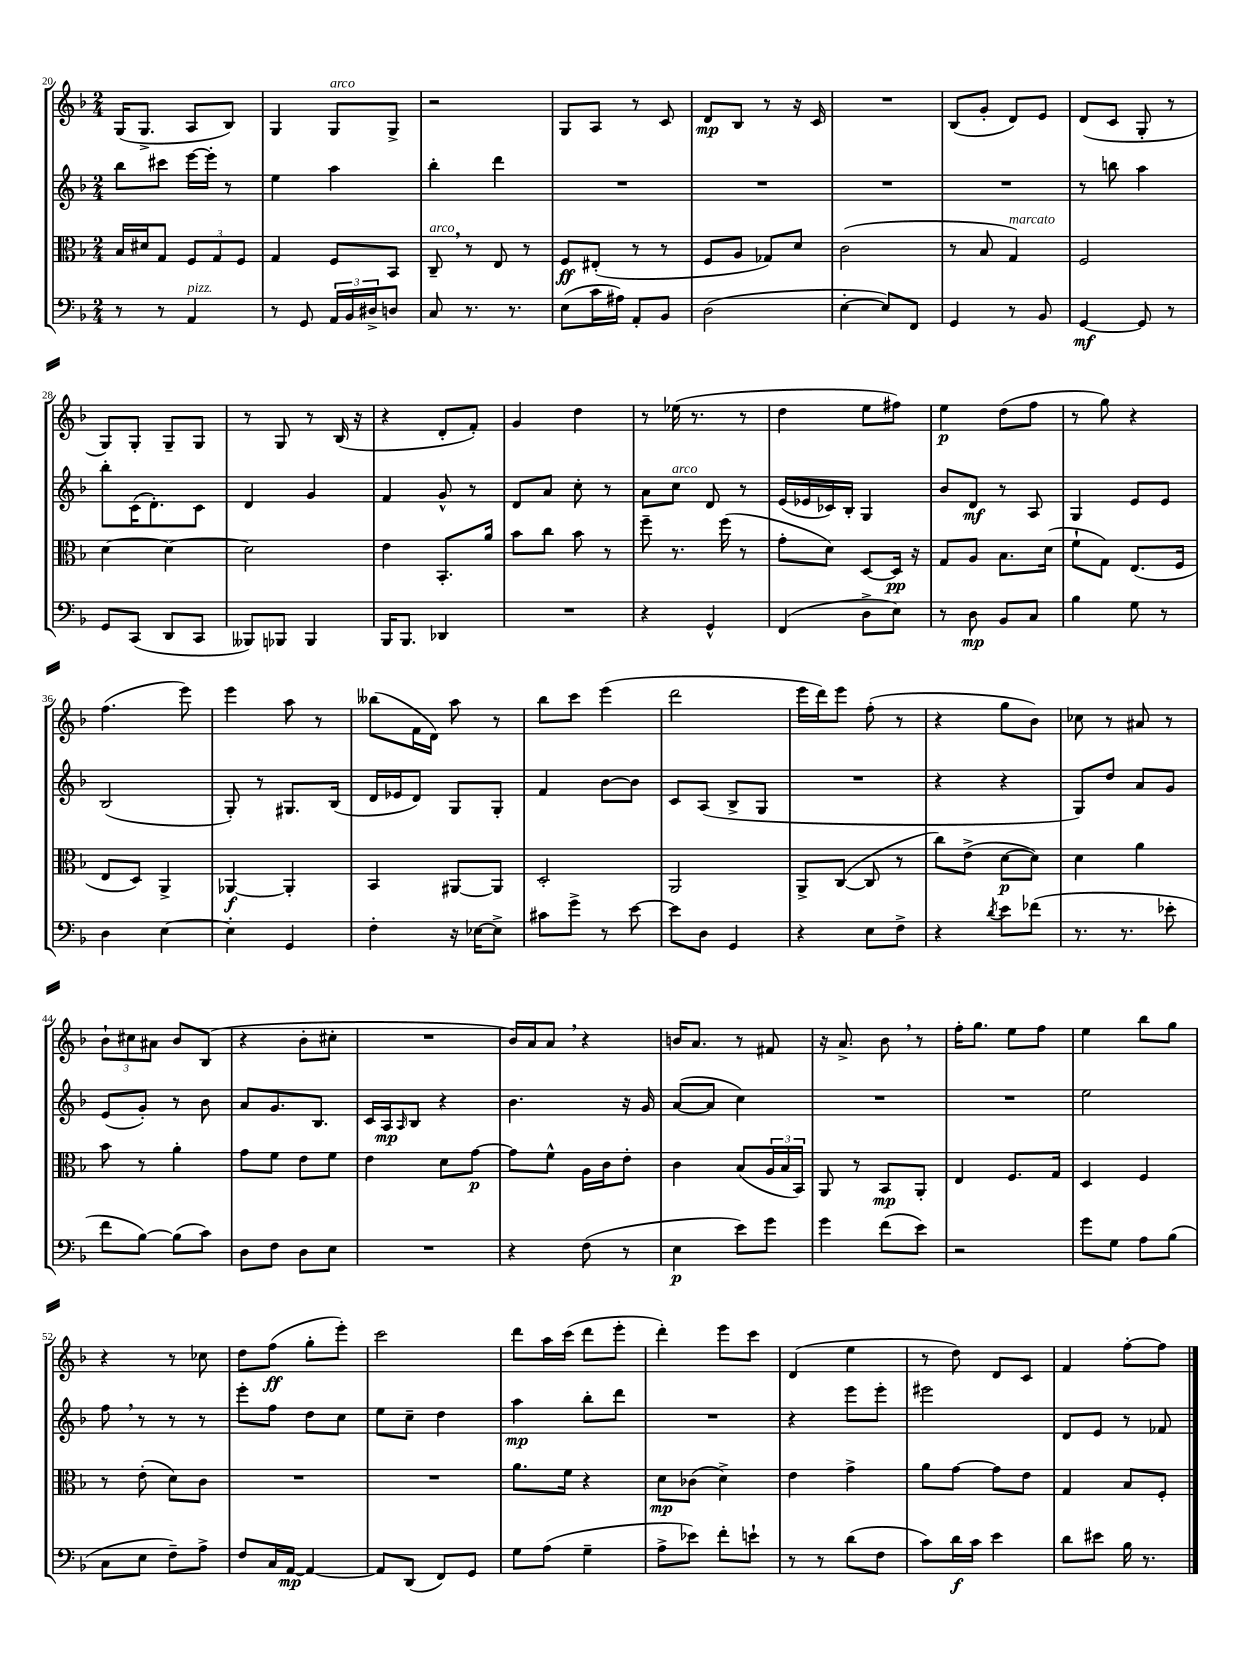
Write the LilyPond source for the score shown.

<<
\new StaffGroup <<
\new Staff = "s0" {
    \clef treble \key f \major \numericTimeSignature \time 2/4
    g16( g8.-> a8 bes8) |
    g4 g8^\markup { \italic "arco" } g8-> |
    r2 |
    g8 a8 r8 c'8 |
    d'8\mp bes8 r8 r16 c'16 |
    R2 |
    bes8( g'8-. d'8) e'8 |
    d'8( c'8 g8-. r8 |
    g8) g8-. g8-- g8 |
    r8 g8 r8 bes16( r16 |
    r4 d'8-. f'8-.) |
    g'4 d''4 |
    r8 ees''16( r8. r8 |
    d''4 e''8 fis''8) |
    e''4\p d''8( f''8 |
    r8 g''8) r4 |
    f''4.( e'''8) |
    e'''4 a''8 r8 |
    beses''8( f'16 d'16) a''8 r8 |
    bes''8 c'''8 e'''4( |
    d'''2 |
    e'''16 d'''16) e'''8 f''8-.( r8 |
    r4 g''8 bes'8) |
    ces''8 r8 ais'8 r8 |
    \tuplet 3/2 { bes'8-! cis''8 ais'8 } bes'8 bes8( |
    r4 bes'8-. cis''8-. |
    R2 |
    bes'16) a'16 a'8 \breathe r4 |
    b'16 a'8. r8 fis'8 |
    r16 a'8.-> bes'8 \breathe r8 |
    f''16-. g''8. e''8 f''8 |
    e''4 bes''8 g''8 |
    r4 r8 ces''8 |
    d''8 f''8\ff( g''8-. e'''8-.) |
    c'''2 |
    d'''8 a''16 c'''16( d'''8 e'''8-. |
    d'''4-.) e'''8 c'''8 |
    d'4( e''4 |
    r8 d''8) d'8 c'8 |
    f'4 f''8~-. f''8 \bar "|." |
}
\new Staff = "s1" {
    \clef treble \key f \major \numericTimeSignature \time 2/4
    bes''8 cis'''8 e'''16~ e'''16-. r8 |
    e''4 a''4 |
    bes''4-. d'''4 |
    R2 |
    R2 |
    R2 |
    R2 |
    r8 b''8 a''4 |
    bes''8-. c'16( d'8.-.) c'8 |
    d'4 g'4 |
    f'4 g'8-^ r8 |
    d'8 a'8 c''8-. r8 |
    a'8 c''8^\markup { \italic "arco" } d'8 r8 |
    e'16( ees'16 ces'16) bes16-. g4 |
    bes'8 d'8\mf r8 a8 |
    g4 e'8 e'8 |
    bes2( |
    g8-.) r8 gis8. bes16( |
    d'16 ees'16 d'8) g8 g8-. |
    f'4 bes'8~ bes'8 |
    c'8 a8( bes8-> g8 |
    R2 |
    r4 r4 |
    g8) d''8 a'8 g'8 |
    e'8( g'8-.) r8 bes'8 |
    a'8 g'8. bes8. |
    c'16 a16\mp \grace { a16 } bes8 r4 |
    bes'4. r16 g'16 |
    a'8~( a'8 c''4) |
    R2 |
    R2 |
    e''2 |
    f''8 \breathe r8 r8 r8 |
    e'''8-. f''8 d''8 c''8 |
    e''8 c''8-- d''4 |
    a''4\mp bes''8-. d'''8 |
    R2 |
    r4 e'''8 e'''8-. |
    eis'''2 |
    d'8 e'8 r8 fes'8 \bar "|." |
}
\new Staff = "s2" {
    \clef alto \key f \major \numericTimeSignature \time 2/4
    bes16 dis'16 g8 \tuplet 3/2 { f8 g8 f8 } |
    g4 f8 bes,8 |
    c8--^\markup { \italic "arco" } \breathe r8 e8 r8 |
    f8\ff eis8-.( r8 r8 |
    f8 a8 ges8) d'8 |
    c'2( |
    r8 bes8 g4^\markup { \italic "marcato" }) |
    f2 |
    d'4~ d'4~ |
    d'2 |
    e'4 bes,8.-. a'16 |
    bes'8 c''8 bes'8 r8 |
    f''8-- r8. f''16( r8 |
    g'8-. d'8) d8~ d16\pp r16 |
    g8 a8 bes8. d'16( |
    f'8-! g8) e8.( f16 |
    e8 d8) a,4-> |
    aes,4~\f aes,4-. |
    bes,4 ais,8~ ais,8 |
    d2-. |
    a,2 |
    a,8-> c8~( c8 r8 |
    c''8) e'8->( d'8~\p d'8) |
    d'4 a'4 |
    bes'8 r8 a'4-. |
    g'8 f'8 e'8 f'8 |
    e'4 d'8 g'8~\p |
    g'8 f'8-^ a16 c'16 e'8-. |
    c'4 bes8( \tuplet 3/2 { a16 bes16 bes,16) } |
    a,8 r8 bes,8\mp a,8-. |
    e4 f8. g16 |
    d4 f4 |
    r8 e'8-.( d'8) c'8 |
    R2 |
    R2 |
    a'8. f'16 r4 |
    d'8\mp ces'8( d'4->) |
    e'4 g'4-> |
    a'8 g'8~ g'8 e'8 |
    g4 bes8 f8-. \bar "|." |
}
\new Staff = "s3" {
    \clef bass \key f \major \numericTimeSignature \time 2/4
    r8 r8 a,4^\markup { \italic "pizz." } |
    r8 g,8 \tuplet 3/2 { a,16 bes,16 dis16-> } d8 |
    c8 r8. r8. |
    e8( c'16 ais16) a,8-. bes,8 |
    d2( |
    e4~-. e8) f,8 |
    g,4 r8 bes,8 |
    g,4~\mf g,8 r8 |
    g,8 c,8( d,8 c,8 |
    beses,,8) bes,,8 bes,,4 |
    bes,,16 bes,,8. des,4 |
    R2 |
    r4 g,4-^ |
    f,4( d8-> e8) |
    r8 d8\mp bes,8 c8 |
    bes4 g8 r8 |
    d4 e4~ |
    e4-. g,4 |
    f4-. r16 ees16~ ees8-> |
    cis'8 g'8-> r8 e'8~ |
    e'8 d8 g,4 |
    r4 e8 f8-> |
    r4 \acciaccatura { d'8 } e'8 fes'8( |
    r8. r8. ees'8-. |
    f'8 bes8~) bes8( c'8) |
    d8 f8 d8 e8 |
    R2 |
    r4 f8( r8 |
    e4\p e'8) g'8 |
    g'4 f'8( e'8) |
    r2 |
    g'8 g8 a8 bes8( |
    c8 e8 f8--) a8-> |
    f8 c16 a,16~\mp a,4~ |
    a,8 d,8( f,8) g,8 |
    g8 a8( g4-- |
    a8-> ees'8) f'8-. e'8-! |
    r8 r8 d'8( f8 |
    c'8) d'16\f c'16 e'4 |
    d'8 eis'8 bes16 r8. \bar "|." |
}
>>
>>
\layout { \context { \Score currentBarNumber = #20 } }
